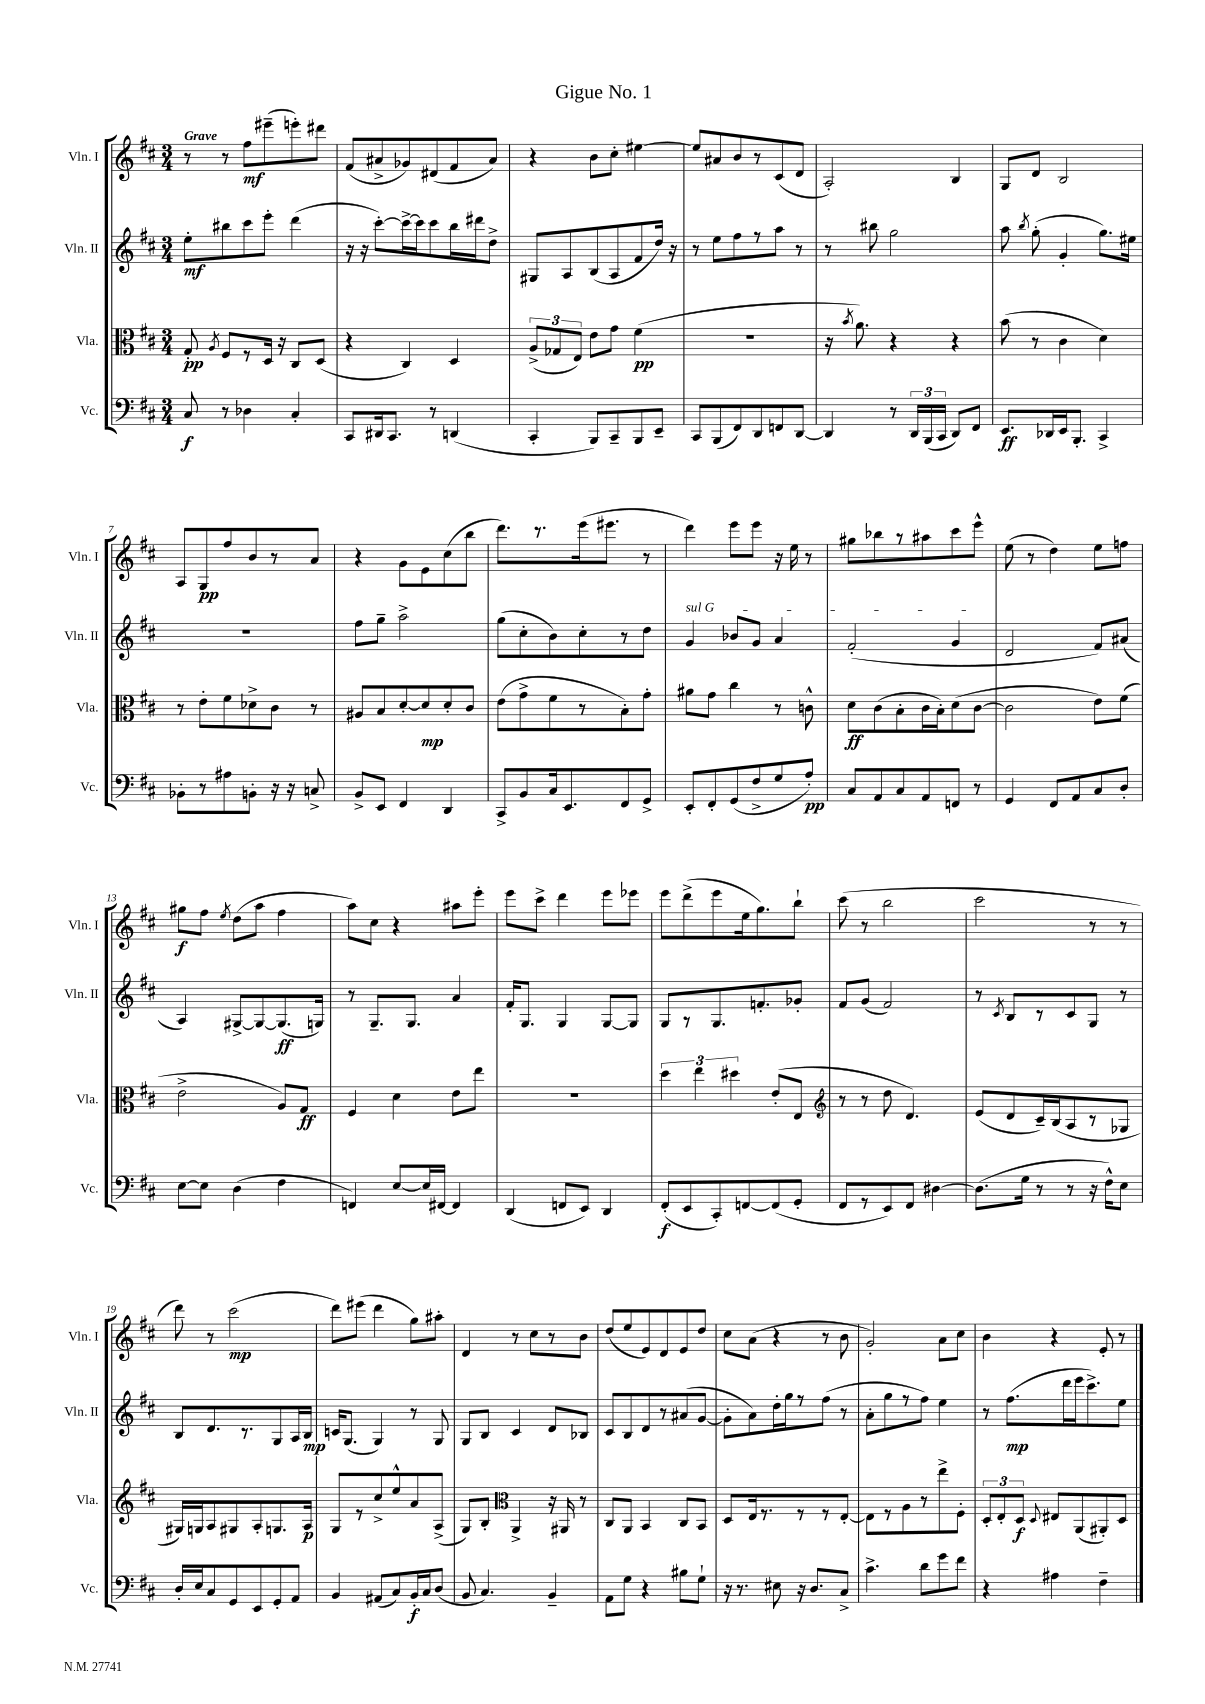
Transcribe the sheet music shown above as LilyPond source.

\header { title = "Gigue No. 1" }
<<
\new StaffGroup <<
\new Staff = "s0" \with { instrumentName = "Vln. I" shortInstrumentName = "Vln. I" } {
    \clef treble \key d \major \numericTimeSignature \time 3/4 \tempo "Grave"
    \autoBeamOff r8 r8 fis''8[\mf eis'''8--( e'''8-.) dis'''8] |
    fis'8[( ais'8-> ges'8) dis'8( fis'8 ais'8]) |
    r4 b'8[ cis''8]-. eis''4~ |
    eis''8[ ais'8 b'8 r8 cis'8( d'8] |
    a2-.) b4 |
    g8[ d'8] b2 |
    a8[ g8\pp fis''8 b'8 r8 a'8] |
    r4 g'8[ e'8 cis''8( b''8] |
    d'''8.[) r8. e'''16( eis'''8.] r8 |
    d'''4) e'''8[ e'''8] r16 e''16 r8 |
    gis''8[ bes''8 r8 ais''8 cis'''8 e'''8]-^ |
    e''8( r8 d''4) e''8[ f''8] |
    gis''8[\f fis''8] \acciaccatura { e''8 } d''8[( a''8] fis''4 |
    a''8[) cis''8] r4 ais''8[ e'''8]-. |
    e'''8[ cis'''8]-> d'''4 e'''8[ ees'''8] |
    e'''8[ d'''8->( e'''8 e''16 g''8.) b''8]-! |
    cis'''8( r8 b''2 |
    cis'''2 r8 r8 |
    d'''8) r8 cis'''2\mp( |
    d'''8[) eis'''8]( d'''4 g''8[) ais''8]-. |
    d'4 r8 cis''8[ r8 b'8] |
    d''8[( e''8 e'8) d'8 e'8 d''8] |
    cis''8[ a'8]( r4 r8 b'8 |
    g'2-.) a'8[ cis''8] |
    b'4 r4 e'8-. r8 \bar "|." |
}
\new Staff = "s1" \with { instrumentName = "Vln. II" shortInstrumentName = "Vln. II" } {
    \clef treble \key d \major \numericTimeSignature \time 3/4
    \autoBeamOff e''8[-.\mf bis''8 cis'''8 e'''8]-. d'''4( |
    r16 r16 cis'''8[~-.) cis'''16~-> cis'''16 cis'''8 b''16 dis'''16 d''8]-> |
    gis8[ a8 b8( a8 fis'8 d''16]) r16 |
    r8 e''8[ fis''8 r8 a''8] r8 |
    r8 bis''8 g''2 |
    a''8 \acciaccatura { b''8 } g''8-.( g'4-. g''8.[) eis''16] |
    R2. |
    fis''8[ g''8]-- a''2-> |
    g''8[( cis''8-. b'8) cis''8-. r8 d''8] |
    \once \override TextSpanner.bound-details.left.text = \markup { \italic "sul G" } g'4\startTextSpan bes'8[ g'8] a'4 |
    fis'2-.( g'4\stopTextSpan |
    d'2 fis'8[) ais'8]( |
    a4) gis8[~-> gis8~ gis8.\ff( g16]) |
    r8 g8.[-- g8.] a'4 |
    fis'16[-. g8.] g4 g8[~ g8] |
    g8[ r8 g8. f'8.-. ges'8]-. |
    fis'8[ g'8]( fis'2) |
    r8 \acciaccatura { cis'8 } b8[ r8 cis'8 g8] r8 |
    b8[ d'8. r8. g8 a16 b16]\mp |
    c'16[ g8.]( g4) r8 g8 |
    g8[ b8] cis'4 d'8[ bes8] |
    cis'8[ b8 d'8 r8 ais'8( g'8]~ |
    g'8[-. a'8) d''16-. g''16 r8 fis''8]( r8 |
    a'8[-. g''8 r8 fis''8]) e''4 |
    r8 fis''8.[\mp( d'''16 e'''16 cis'''8.->) e''8] \bar "|." |
}
\new Staff = "s2" \with { instrumentName = "Vla." shortInstrumentName = "Vla." } {
    \clef alto \key d \major \numericTimeSignature \time 3/4
    \autoBeamOff g8-.\pp \acciaccatura { a8 } fis8[ r8 d16] r16 cis8[ d8]( |
    r4 cis4) d4 |
    \tuplet 3/2 { a8[->( ges8 e8]) } e'8[ g'8] fis'4\pp( |
    R2. |
    r16 \acciaccatura { b'8 } a'8.) r4 r4 |
    b'8( r8 cis'4 d'4) |
    r8 e'8[-. fis'8 des'8-> cis'8] r8 |
    ais8[ b8 d'8~-. d'8\mp d'8-. cis'8] |
    e'8[( g'8-> fis'8 r8 b8-.) g'8]-. |
    ais'8[ g'8] cis''4 r8 c'8-^ |
    d'8[\ff cis'8( b8-. cis'16 b16-.) d'8( cis'8]~ |
    cis'2 e'8[) fis'8]( |
    e'2-> a8[) g8]\ff |
    fis4 d'4 e'8[ e''8] |
    R2. |
    \tuplet 3/2 { d''4 e''4 dis''4 } e'8[-.( e8] |
    \clef treble r8 r8 d''8 d'4.) |
    e'8[( d'8 cis'16--) b16( a8 r8 ges8] |
    gis16[) g16 a8 gis8 a8-. g8. a16]\p |
    g8[ r8 cis''8-> e''8-^ a'8 a8]->( |
    g8[) b8]-. \clef alto a,4-> r16 ais,16 r8 |
    cis8[ a,8] b,4 cis8[ b,8] |
    d8[ e16 r8. r8 r8 e8]~-. |
    e8[ r8 a8 r8 e''8-> fis8]-. |
    \tuplet 3/2 { d8[-. e8-. d8]\f } \appoggiatura { d8 } eis8[ a,8( ais,8-.) d8] \bar "|." |
}
\new Staff = "s3" \with { instrumentName = "Vc." shortInstrumentName = "Vc." } {
    \clef bass \key d \major \numericTimeSignature \time 3/4
    \autoBeamOff cis8\f r8 des4 cis4-. |
    cis,8[ dis,16 cis,8.] r8 d,4( |
    cis,4-. b,,8[) cis,8-- b,,8 e,8]-- |
    cis,8[ b,,8( fis,8) d,8 f,8 d,8]~ |
    d,4 r8 \tuplet 3/2 { d,16[ b,,16( cis,16] } d,8[) fis,8] |
    e,8.[\ff des,16 e,16 b,,8.]-. cis,4-> |
    bes,8[-. r8 ais8 b,8]-. r16 r16 c8-> |
    b,8[-> e,8] fis,4 d,4 |
    cis,8[-> b,8 cis16 e,8. fis,8 g,8]-> |
    e,8[-. fis,8-. g,8( fis8-> g8 a8]-.\pp) |
    cis8[ a,8 cis8 a,8 f,8] r8 |
    g,4 fis,8[ a,8 cis8 d8]-. |
    e8[~ e8] d4( fis4 |
    f,4) e8[~ e16 fis,16]~ fis,4 |
    d,4( f,8[ e,8]) d,4 |
    fis,8[-.\f( e,8 cis,8-.) f,8~ f,8( g,8]-. |
    fis,8[ r8 e,8) fis,8] dis4~ |
    dis8.[( g16] r8 r8 r16 fis16[-^) e8] |
    d16[-. e16 cis8 g,8 e,8 g,8-. a,8] |
    b,4 ais,8[( cis8) b,16-.\f cis16 d8]( |
    b,8 cis4.) b,4-- |
    a,8[ g8] r4 bis8[ g8]-! |
    r16 r8. eis8 r16 d8.[ cis8]-> |
    cis'4.-> d'8[ g'8 fis'8] |
    r4 ais4 fis4-- \bar "|." |
}
>>
>>
